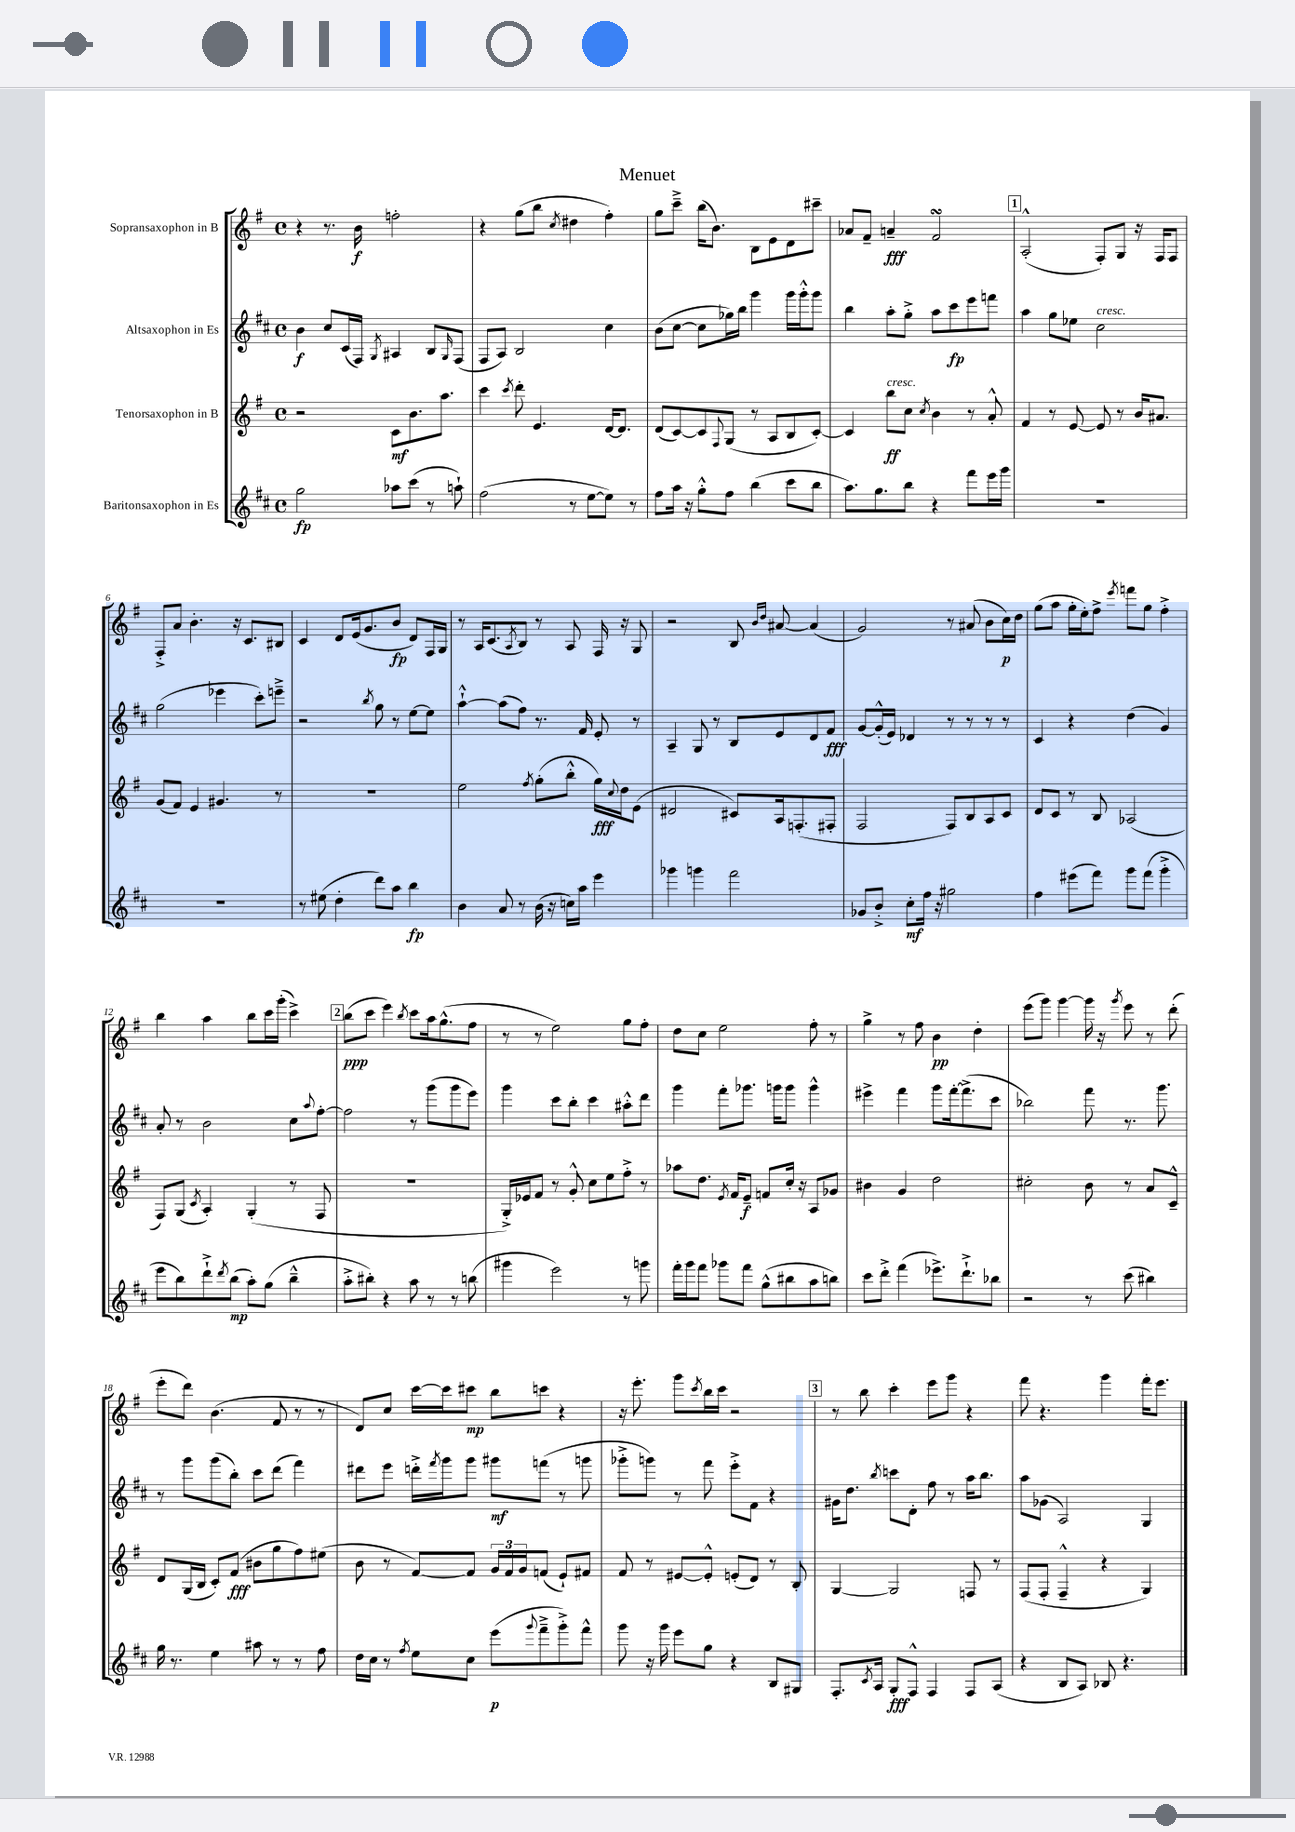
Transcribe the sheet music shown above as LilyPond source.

\header { title = "Menuet" }
<<
\new StaffGroup <<
\new Staff = "s0" \with { instrumentName = "Sopransaxophon in B" } {
    \clef treble \key g \major \defaultTimeSignature \time 4/4
    r4 r8. b'16\f f''2-. |
    r4 g''8( b''8 \acciaccatura { c''8 } dis''4 fis''4-.) |
    g''8 c'''8---> b''16( b'8.) b8 e'8 d'8 cis'''8-- |
    aes'8 fis'8-- a'4--\fff fis'2\turn |
    \mark \markup { \box "1" } a2-.-^( fis8-.) g8 r16 fis16 fis8 |
    fis8-.-> a'8 b'4.-. r16 c'8. bis8 |
    c'4 d'8 e'16( g'8. b'8\fp d'8) fis16 g16 |
    r8 a16 c'8.( \acciaccatura { a8 } b8) r8 a8 fis16 r16 g8 |
    r2 b8 \grace { b'16 d''16 } ais'8~ ais'4( |
    g'2) r8 ais'8( b'8 c''16\p) d''16 |
    g''8( a''8 g''16-. e''16-.) fis''8-> \acciaccatura { e'''8 } f'''8 g''8 fis''4-.-> |
    b''4 a''4 b''8 c'''16 g'''16-.( c'''4->) |
    \mark \markup { \box "2" } b''8\ppp( c'''8 e'''4) \acciaccatura { b''8 } c'''8 a''16 g''8.-^( fis''8 |
    r8 r8 e''2) g''8 fis''8-. |
    d''8 c''8 e''2 fis''8-. r8 |
    g''4-> r8 fis''8 b'4\pp d''4-. |
    e'''8( g'''8) g'''4~ g'''16 r16 \acciaccatura { g'''8 } e'''8 r8 d'''8-.( |
    e'''8-. d'''8) b'4.( fis'8 r8 r8 |
    d'8) c''8 c'''16~ c'''16 cis'''8\mp b''8 c'''8 r4 |
    r16 e'''8.-. g'''8 \acciaccatura { c'''8 } b''16 c'''16 r2 |
    \mark \markup { \box "3" } r8 b''8 c'''4-. e'''8 g'''8 r4 |
    fis'''8 r4. g'''4 fis'''16-. e'''8. \bar "|." |
}
\new Staff = "s1" \with { instrumentName = "Altsaxophon in Es" } {
    \clef treble \key d \major \defaultTimeSignature \time 4/4
    b'4\f cis''8 cis'16( fis16) \acciaccatura { g8 } ais4 b8 \grace { g16 } fis8( |
    fis8 a8) b2 cis''4 |
    b'8( cis''8~ cis''8 ges''16) b''16 g'''4 g'''16 g'''16-.-^ g'''8 |
    b''4 a''8-. g''8-.-> a''8 cis'''8\fp e'''8 f'''8 |
    \mark \markup { \box "1" } a''4 g''8 ees''8 cis''2^\markup { \italic "cresc." } |
    g''2( ees'''4 cis'''8-.) e'''8---> |
    r2 \acciaccatura { b''8 } g''8 r8 e''8~ e''8 |
    a''4~-!-^ a''8( fis''8) r8. fis'16 e'8-. r8 |
    a4-- g8 r8 b8 e'8 d'8 fis'8\fff |
    g'8~ g'16-.-^( e'16) des'4 r8 r8 r8 r8 |
    cis'4 r4 d''4( g'4) |
    a'8-. r8 b'2 cis''8 \appoggiatura { a''8 } fis''8~-. |
    \mark \markup { \box "2" } fis''2 r8 g'''8( g'''8 e'''8) |
    g'''4 cis'''8 b''8-. cis'''4 ais''8-.-^ d'''8 |
    g'''4 fis'''8-. ges'''8. g'''16 g'''8 g'''4-^ |
    eis'''4-> fis'''4 g'''8 fis'''16~-. fis'''8.->( cis'''8 |
    bes''2) fis'''8 r8. g'''8. |
    r8 g'''8 g'''8( b''8-.) cis'''8 d'''8( fis'''4) |
    dis'''8 e'''8 d'''16-.-> \acciaccatura { fis'''8 } g'''16 g'''8 gis'''8\mf f'''8( r8 g'''8 |
    ges'''8-.-> g'''8) r8 fis'''8 e'''8-.-> fis'8 r4 |
    \mark \markup { \box "3" } gis'16 d''8. \acciaccatura { b''8 } c'''8 d'8-. fis''8 r8 a''16 b''8. |
    a''8 ges'8( a2) g4 \bar "|." |
}
\new Staff = "s2" \with { instrumentName = "Tenorsaxophon in B" } {
    \clef treble \key g \major \defaultTimeSignature \time 4/4
    r2 c'8\mf b'8. a''8. |
    c'''4 \acciaccatura { c'''8 } d'''8-. e'4. d'16~ d'8. |
    d'8( c'8~) c'8 \appoggiatura { fis8 } g8( r8 a8 b8 c'8~-.) |
    c'4 b''8\ff^\markup { \italic "cresc." } c''8 \acciaccatura { c''8 } b'4 r8 a'8-.-^ |
    \mark \markup { \box "1" } fis'4 r8 e'8~ e'8 r8 b'16 ais'8. |
    g'8( fis'8) e'4 gis'4. r8 |
    R1 |
    e''2 \acciaccatura { fis''8 } g''8-.( b''8-.-^ g''16\fff) \appoggiatura { c''8 } d''16 e'8( |
    dis'2 cis'8) a16 f8.-.( fis8-. |
    fis2 fis8) b8 a8 c'8 |
    d'8 c'8 r8 b8 aes2( |
    fis8) g8( \acciaccatura { c'8 } a4-.) g4-.( r8 fis8 |
    \mark \markup { \box "2" } R1 |
    g16-.->) ees'16 fis'8 r8 g'8-.-^ c''8 e''8 fis''8-.-> r8 |
    aes''8 d''8. \acciaccatura { e'8 } fis'16 e'8--\f f'8 c''16-. r16 a8 ges'8 |
    bis'4 g'4 d''2 |
    cis''2-. b'8 r8 a'8 c'8---^ |
    d'8 g16( b16 c'8-.) fis'8\fff( bis'8 g''8 fis''8) eis''8( |
    b'8 r8 fis'8~) fis'8 \tuplet 3/2 { g'16 fis'16 g'16 } f'8( e'8-!) fis'8 |
    fis'8 r8 eis'8~ eis'8-.-^ e'8-.( d'8) r8 b8-. |
    \mark \markup { \box "3" } g4~ g2 f8 r8 |
    fis8( fis8-. fis4---^ r4 g4) \bar "|." |
}
\new Staff = "s3" \with { instrumentName = "Baritonsaxophon in Es" } {
    \clef treble \key d \major \defaultTimeSignature \time 4/4
    g''2\fp aes''8 cis'''8( r8 a''8-!) |
    fis''2( r8 e''8~ e''8) r8 |
    fis''8 a''16 r16 g''8-.-^ fis''8 b''4( cis'''8 b''8 |
    a''8.) g''8. b''8 r4 fis'''8 e'''16 g'''16 |
    \mark \markup { \box "1" } R1 |
    R1 |
    r8 eis''8( d''4-. d'''8) a''8 b''4\fp |
    b'4 a'8 r8 b'16( r16 c''16) a''16 e'''4 |
    ges'''4 g'''4 fis'''2 |
    ges'8 b'8-.-> cis''8-.\mf fis''16 r16 gis''2 |
    fis''4 eis'''8( fis'''8) g'''8 fis'''8( g'''4-.-> |
    e'''8 b''8) d'''8-!-> \acciaccatura { d'''8 } b''8\mp( a''8-.) g''8( b''4---^ |
    \mark \markup { \box "2" } a''8-.-> bis''8-.) r4 a''8 r8 r8 b''8( |
    gis'''4 e'''2) r8 g'''8 |
    fis'''16-. g'''16 fis'''8 ges'''8 fis'''8 g''8-^( bis''8 a''8 b''8) |
    cis'''8 d'''8-.-> fis'''4( ees'''8.->) d'''8.-!-> bes''8 |
    r2 r8 cis'''8( bis''4) |
    g''16 r8. e''4 ais''8 r8 r8 fis''8 |
    d''16 cis''16 r8 \acciaccatura { fis''8 } e''8 cis''8 e'''8\p( \appoggiatura { g'''8 } fis'''8---> g'''8-.->) fis'''8-^ |
    g'''8 r16 g'''16 e'''8 g''8 r4 b8 gis8 |
    \mark \markup { \box "3" } fis8.-. \acciaccatura { cis'8 } a16 g8-.\fff fis8-^ fis4 fis8 a8( |
    r4 b8 a8) bes8 r4. \bar "|." |
}
>>
>>
